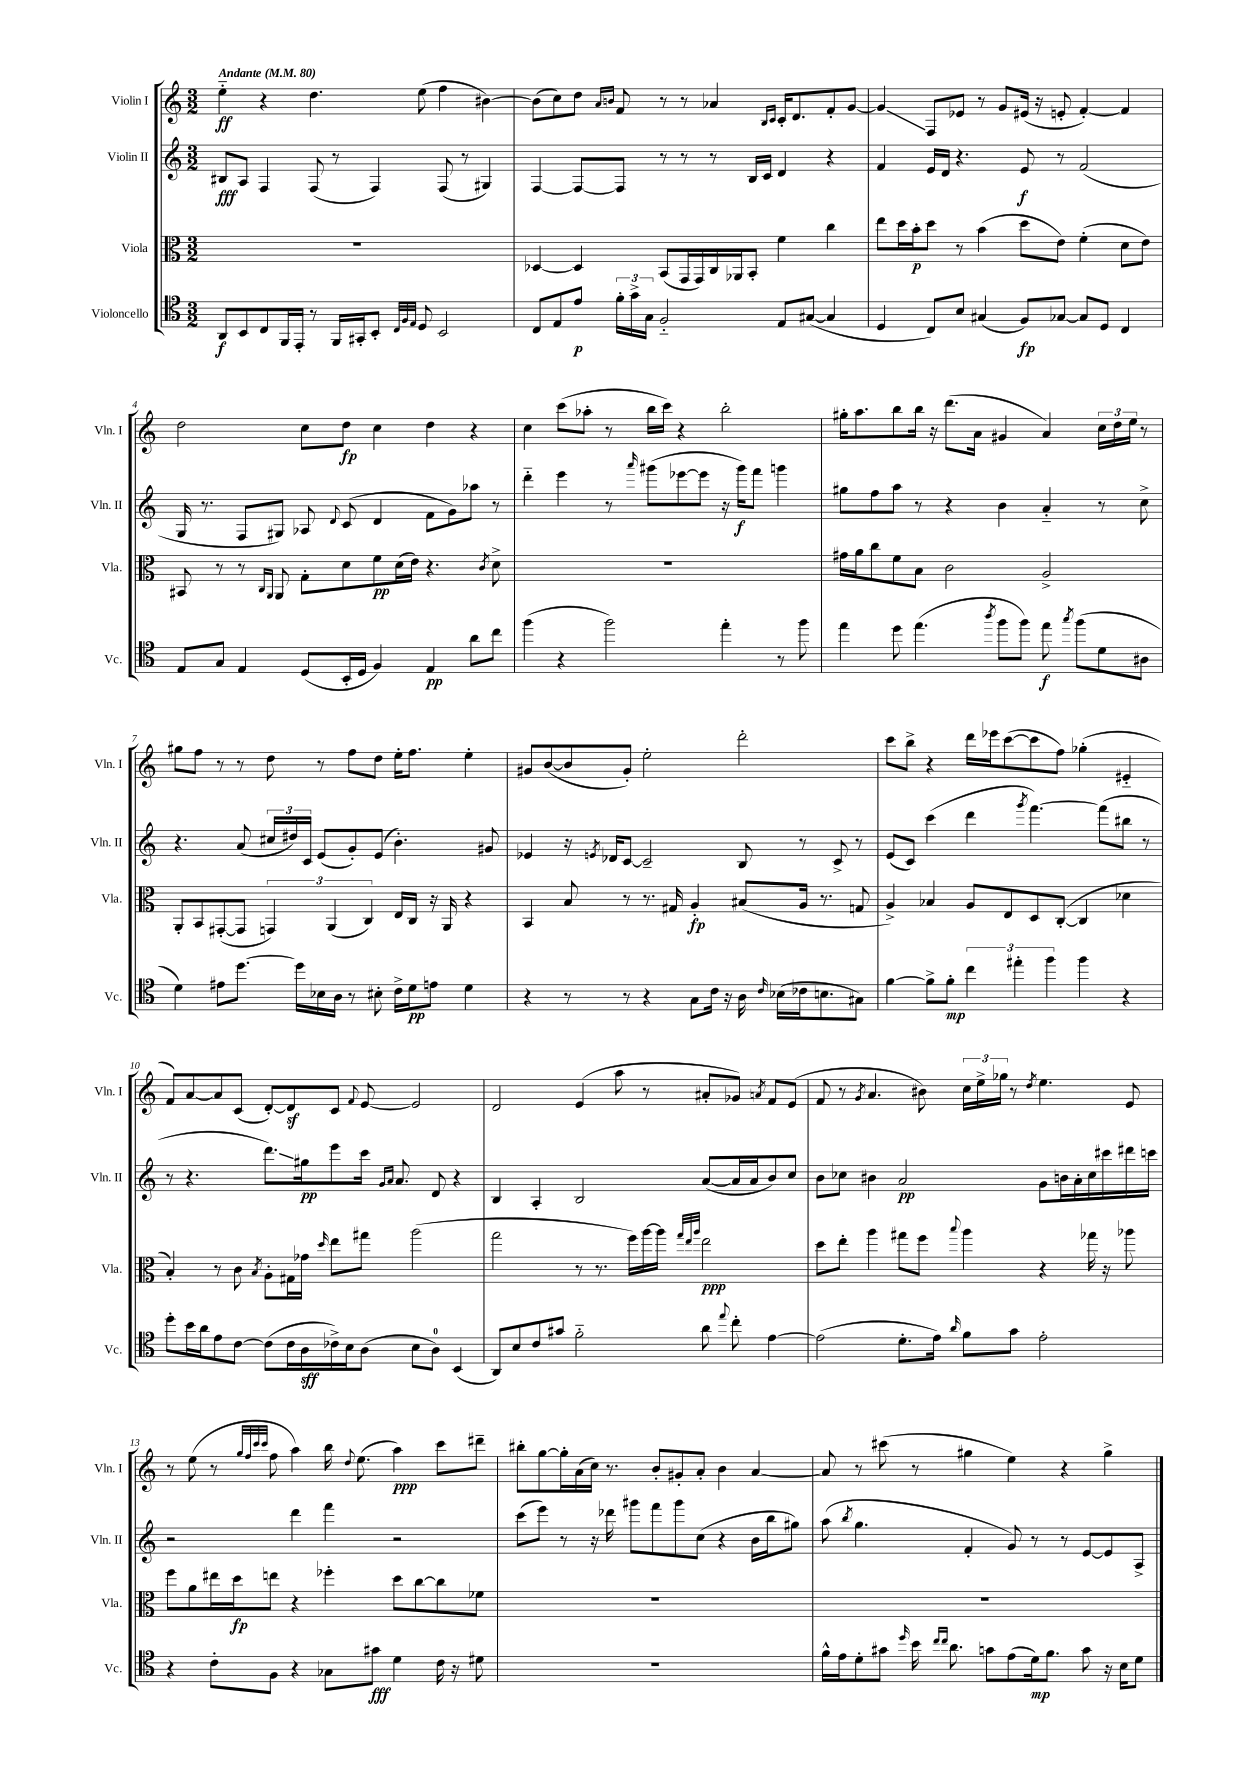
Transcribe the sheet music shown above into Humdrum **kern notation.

**kern	**kern	**kern	**kern
*staff4	*staff3	*staff2	*staff1
*clefC4	*clefC3	*clefG2	*clefG2
*k[]	*k[]	*k[]	*k[]
*M3/2	*M3/2	*M3/2	*M3/2
*MM80	*MM80	*MM80	*MM80
8AA	1.r	8B#	4ee'~
8BB	.	8A	.
8C	.	4F	4r
16FF	.	.	.
16EE'	.	.	.
8r	.	(8F	4.dd
16FF	.	8r	.
16GG#'	.	.	.
8BB'	.	4F)	.
32qqC	.	.	.
32qqF	.	.	.
32qqE	.	.	.
8D	.	.	(8ee
2BB	.	(8F	4ff
.	.	8r	.
.	.	4G#)	[4b#)
=	=	=	=
8C	[4D-	[4F	(8b#]
8E	.	.	8cc)
8e	4D-]	8F_	8dd
.	.	.	16qqa
.	.	.	16qqb
24f'	.	8F]	8f
24g^	.	.	.
24G	.	.	.
2F'~	(8BB	8r	8r
.	16GG	8r	8r
.	16GG)	.	.
.	16C	8r	4a-
.	16AA-	.	.
.	8BB'	16B	.
.	.	16c	.
.	.	.	16qqB
.	.	.	16qqc
8E	4f	4d	16c'
.	.	.	8.d
([8G#	.	.	.
4G#]	4cc	4r	8f'
.	.	.	[8g
=	=	=	=
4D	8ee	4f	4g]
.	16dd	.	.
.	16b'	.	.
8C)	8dd	16e	8F
.	.	16d	.
8B	8r	4.r	8e-
(4G#	(4b	.	8r
.	.	.	8g
8F)	8dd	8e	(16e#
.	.	.	16r
[8G-	8e)	8r	8e'
8G-]	(4f'	(2f	[4f')
8D	.	.	.
4C	8d	.	4f]
.	8e)	.	.
=	=	=	=
8E	8BB#	16G	2dd
.	.	8.r	.
8G	8r	.	.
4E	8r	8F	.
.	16qqC	.	.
.	16qqAA	.	.
.	8AA	8G#)	.
(8D	8G'	8A-	8cc
.	.	8qqd	.
16BB'	8d	(8c	8dd
16D	.	.	.
4F)	8f	4d	4cc
.	(16d	.	.
.	16e)	.	.
4E	4.r	8f	4dd
.	.	8g)	.
8a	.	8aa-	4r
.	8qc	.	.
8cc	8d^	8r	.
=	=	=	=
(4ff	1.r	4ddd'~	4cc
4r	.	4eee	(8ccc
.	.	.	8aa-'
2ff)	.	8r	8r
.	.	16qqaaa	.
.	.	(8ggg#	16bb
.	.	.	16ccc)
.	.	[8eee-	4r
.	.	8eee-]	.
4ee'	.	16r	2bb'
.	.	16ggg#)	.
.	.	8fff	.
8r	.	4ggg	.
8ff	.	.	.
=	=	=	=
4ee	16g#	8gg#	16gg#'
.	16a	.	8.aa
.	8cc	8ff	.
8dd	8f	8aa	8bb
(4.ee	8B	8r	16bb
.	.	.	16r
.	2c	4r	(8.ddd
.	.	.	16a
8qaa	.	.	.
8ff	.	4b	4g#
8ff)	.	.	.
8ee	2A^	4a'~	4a)
8qgg	.	.	.
(8ff	.	.	.
8d	.	8r	24cc
.	.	.	24dd
.	.	.	24ee
8A#	.	8cc^	8r
=	=	=	=
4d)	8AA'	4.r	8gg#
.	8BB	.	8ff
8e#	([8GG#'	.	8r
[8.dd	8GG#]	(8a	8r
.	6GG)	24cc#	8dd
.	.	24dd#)	.
16dd]	.	.	.
.	.	24c	.
16B-	.	(8e	8r
.	(6AA	.	.
16A	.	.	.
8r	.	8g')	8ff
.	6C)	.	.
8B#'	.	(8e	8dd
16c^	16E	4.b')	16ee'
16d	16C	.	8.ff
8e	16r	.	.
.	16AA	.	.
4d	4r	.	4ee'
.	.	8g#	.
=	=	=	=
4r	4BB	4e-	8g#
.	.	.	([8b
8r	8B	16r	8b]
.	.	8qe	.
.	.	16d-	.
8r	8r	[8c	8g#')
4r	8.r	2c~]	2ee'
.	16G#	.	.
8G	4A'	.	.
16c	.	.	.
16r	.	.	.
16A	(8B#	8B	2ddd'
16qqc	.	.	.
(16B-	.	.	.
16c-	16A	8r	.
8.B	8.r	.	.
.	.	8c^	.
8G#)	8G	8r	.
=	=	=	=
[4f	4A^)	(8e	8ccc
.	.	8c)	8bb^
8f^]	4B-	(4ccc	4r
8f'	.	.	.
6cc	8A	4ddd	16ddd
.	.	.	16eee-
.	8E	.	([8ccc
6ee#'	.	.	.
.	.	8qggg	.
.	8D	[4.fff)	8ccc]
6ff	.	.	.
.	([8C'	.	8ff)
4ff	4C]	.	(4gg-'
.	.	(8fff]	.
4r	4d-	8bb#	4e#'~
.	.	8r	.
=	=	=	=
8dd'	4B')	8r	8f)
16b	.	4.r	[8a
16a	.	.	.
8e	8r	.	8a]
[8c	8c	.	(8c
.	8qB	.	.
(8c]	8A'	8.ddd)	[8d')
16c	16G#	.	8d]
16A	16g-	16gg#	.
.	16qqdd	.	.
16c-^)	8ee	8eee	8c
16B	.	.	.
.	.	.	8qqf
(8A	8gg#	16ccc	[8e
.	.	16qqg	.
.	.	16qqa	.
.	.	8.a	.
8B	(2aa	.	2e]
8A)	.	8d	.
(4BB	.	4r	.
=	=	=	=
8AA)	2gg	4B	2d
8B	.	.	.
8c	.	4A'	.
8g#	.	.	.
2f'~	8r	2B	(4e
.	8.r	.	.
.	.	.	8aa
.	16ff)	.	.
.	[16aa	.	8r
.	16aa]	.	.
.	32qqgg	.	.
.	32qqee	.	.
.	32qqaa	.	.
8a	2ee	([8a	8a#'
8qqee	.	.	.
8cc'	.	16a]	8g-)
.	.	16a	.
.	.	.	8qa
[4e	.	8b)	8f
.	.	8cc	(8e
=	=	=	=
(2e]	8dd	8b	8f
.	8ee'	8cc-	8r
.	.	.	8qg
.	4aa	4b#	4.a
8.d'	8gg#	2a	.
.	8ff	.	8b#)
16e)	.	.	.
16qqa	8qqbb	.	.
8f	4aa	.	24cc
.	.	.	24ee^
.	.	.	24gg-
8g	.	.	8r
.	.	.	8qdd
2e'	4r	8g	4.ee
.	.	16b	.
.	.	16a'	.
.	16gg-	16cc-	.
.	16r	16ccc#	.
.	8aa-	16ddd#	8e
.	.	16ccc	.
=	=	=	=
4r	8ff	2r	8r
.	8a	.	(8ee
8c'	16ee#	.	8r
.	16dd	.	.
.	.	.	32qqgg
.	.	.	32qqff
.	.	.	32qqccc
.	.	.	32qqccc
8F	8ee	.	8ff
4r	4r	4ddd	4aa)
8G-	4ff-'	4fff	16bb
.	.	.	8qqdd
.	.	.	(8.ee
8g#	.	.	.
4d	8dd	2r	4aa)
.	[8cc	.	.
16c	8cc]	.	8ccc
16r	.	.	.
8d#	8f-	.	8ddd#~
=	=	=	=
1.r	1.r	(8ccc	8bb#'
.	.	8eee)	[8gg
.	.	8r	16gg']
.	.	.	(16a
.	.	16r	16cc)
.	.	16ddd-	8.r
.	.	8ggg#	.
.	.	8fff	8b'
.	.	8ggg#	8g#'
.	.	(8cc	8a'
.	.	4r	4b
.	.	16b	[4a
.	.	16bb	.
.	.	8gg#)	.
=	=	=	=
16f^^	1.r	(8aa	8a]
16e	.	.	.
.	.	8qbb	.
8d'	.	4.gg	8r
8g#	.	.	(8ccc#
16qqdd	.	.	.
16b	.	.	8r
16qqcc	.	.	.
16qqcc	.	.	.
8.a	.	.	.
.	.	4f'	4gg#
8g	.	.	.
(8e	.	8g)	4ee)
16d)	.	8r	.
8.f	.	.	.
.	.	8r	4r
8g	.	[8e	.
16r	.	8e]	4gg#^
16B	.	.	.
8d	.	8A^	.
==	==	==	==
*-	*-	*-	*-
